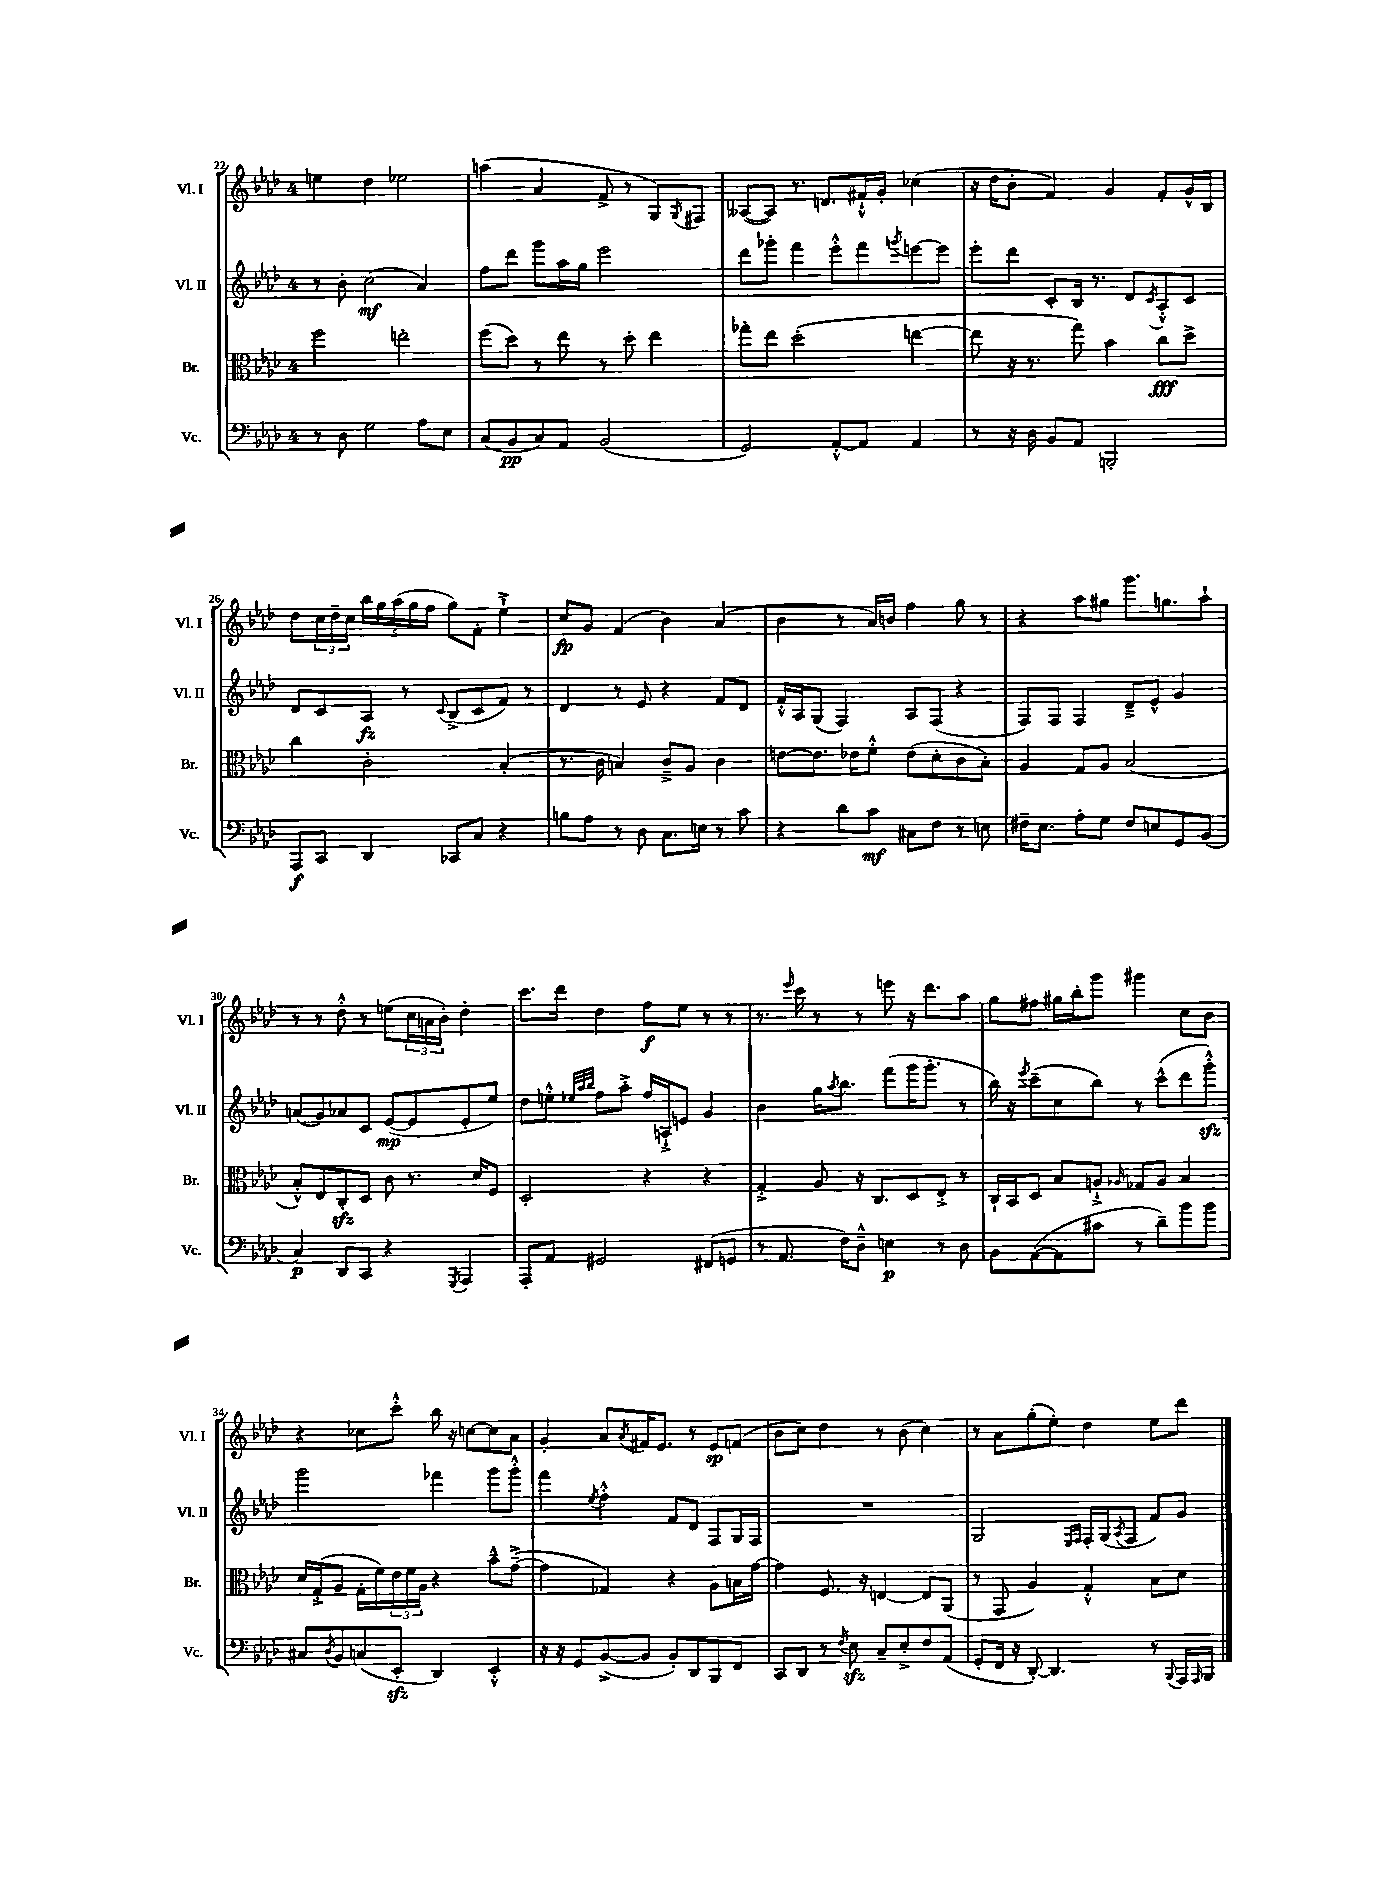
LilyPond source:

<<
\new StaffGroup <<
\new Staff = "s0" \with { instrumentName = "Vl. I" shortInstrumentName = "Vl. I" } {
    \clef treble \key aes \major \once \override Staff.TimeSignature.style = #'single-digit \time 4/4
    e''4 des''4 ees''2 |
    a''4( aes'4 f'8-> r8 g8) \acciaccatura { g8 } fis8 |
    aeses8~( aeses8) r8. d'8. fis'16-!-^ g'16-. ces''4( |
    r16 des''16 bes'8-. f'4) g'4 f'8-. g'16-^ bes16 |
    des''8 \tuplet 3/2 { c''16 des''16-- c''16 } \tuplet 5/4 { bes''16 g''16 aes''16( g''16 f''16 } g''8) f'8-. ees''4-!-> |
    c''8\fp g'8 f'4( bes'4) aes'4( |
    bes'4 r8 aes'16) b'16 f''4 g''8 r8 |
    r4 aes''8 gis''8 g'''8. g''8. aes''8-! |
    r8 r8 des''8-.-^ r8 e''8( \tuplet 3/2 { c''16 a'16 bes'16-.) } des''4-. |
    c'''8. des'''16 des''4 f''8\f ees''8 r8 r8 |
    r8. \grace { ees'''16 } c'''16 r8 r8 e'''8 r16 des'''8. aes''8 |
    g''8 fis''8 gis''16 bes''16-. g'''8 gis'''4 c''8 bes'8 |
    r4 ces''8 c'''8-.-^ bes''16 r16 c''8~ c''8 aes'8 |
    g'4-. aes'8 \acciaccatura { aes'8 } fis'16 ees'8. r8 ees'8\sp f'8( |
    bes'8 c''8) des''4 r8 bes'8( c''4) |
    r8 aes'8 g''8-.( ees''8-.) des''4 ees''8 des'''8 \bar "|." |
}
\new Staff = "s1" \with { instrumentName = "Vl. II" shortInstrumentName = "Vl. II" } {
    \clef treble \key aes \major \once \override Staff.TimeSignature.style = #'single-digit \time 4/4
    r8 bes'8-. c''2\mf( aes'4) |
    f''8 des'''8 g'''8 aes''16 g''16 ees'''2 |
    des'''8 ges'''8-. f'''4 ees'''8-.-^ f'''8 \acciaccatura { g'''8 } e'''8~ e'''8 |
    ees'''8-. des'''8 c'8-. bes16 r8. des'8 \acciaccatura { c'8 } aes8-.-^ c'8 |
    des'8 c'8 aes8\fz r8 \appoggiatura { c'8 } bes8->( c'8 f'8) r8 |
    des'4 r8 ees'8 r4 f'8 des'8 |
    f'16-.-^ aes16 g8( f4) aes8 f8( r4 |
    f8) f8 f4 des'8---> ees'8-^ g'4 |
    a'8( g'8) aes'8 c'8 ees'8~\mp( ees'8 ees'8-. ees''8) |
    des''8 e''8-.-^ \grace { ees''32 aes''32 bes''32 } f''8 aes''8-.-> f''16 a16-!-> e'8 g'4 |
    bes'4 g''16 \acciaccatura { aes''8 } bes''8. f'''8( g'''16 g'''8.-. r8 |
    bes''16) r16 \acciaccatura { ees'''8 } c'''8--( c''8 bes''8) r8 c'''8-^( des'''8 g'''8-.-^\sfz) |
    g'''2 fes'''4 g'''8 g'''8-.-^ |
    f'''4 \acciaccatura { ees''8 } f''4-.-^ f'8 des'8 f8 g16 f16 |
    R1 |
    g2 \grace { ees16 f16 } f16-. g16( \acciaccatura { aes8 } f8 f'8) g'8 \bar "|." |
}
\new Staff = "s2" \with { instrumentName = "Br." shortInstrumentName = "Br." } {
    \clef alto \key aes \major \once \override Staff.TimeSignature.style = #'single-digit \time 4/4
    f''2 e''2-. |
    f''8( des''8) r8 ees''8 r8 des''8-. ees''4 |
    ges''8-. ees''8 des''2-.( e''4~ |
    e''8 r16 r8. g''8) bes'4 c''8\fff des''8-> |
    c''4 c'2-. bes4-.( |
    r8. c'16 b4) c'8---> aes8 c'4 |
    e'8~ e'8. ees'16 f'8-.-^ ees'8( des'8-. c'8 bes8-.) |
    aes4 g8 aes8 bes2( |
    bes8-.-^) ees8 c8-.\sfz des8 c'8 r8. des'16 f8 |
    des2-. r4 r4 |
    g4-.-> aes8 r16 c8. des8 ees8-.-> r8 |
    c16-! bes,16 des8 bes8 a8-!-> \grace { aes16 } ges8 aes8 bes4 |
    des'16 g16-.->( aes8 g16-. f'16) \tuplet 3/2 { ees'16 f'16 aes16 } r4 bes'8---^ g'8~--->( |
    g'4 ges4) r4 aes8 b16 g'16~ |
    g'4 f8. r16 e4~ e8 aes,8( |
    r8 g,8 aes4) g4-.-^ bes8 des'8 \bar "|." |
}
\new Staff = "s3" \with { instrumentName = "Vc." shortInstrumentName = "Vc." } {
    \clef bass \key aes \major \once \override Staff.TimeSignature.style = #'single-digit \time 4/4
    r8 des8 g2 aes8 ees8 |
    c8( bes,8\pp c8) aes,8 bes,2( |
    g,2) aes,8~-.-^ aes,8 aes,4 |
    r8 r16 des16 bes,8 aes,8 b,,2-. |
    aes,,8\f c,8 des,4 ces,8 c8 r4 |
    b8 aes8 r8 des8 c8. e16 r8 c'8 |
    r4 des'8 c'8\mf cis8 f8 r8 e8 |
    fis16-- ees8. aes8-. g8 fis8 e8 g,8 bes,8( |
    c4\p) des,8 c,8 r4 \acciaccatura { g,,8 } aes,,4 |
    aes,,8-. aes,8 gis,2 fis,8( g,8 |
    r8 aes,8. f16) des8---^ e4\p r8 des8 |
    bes,8 aes,8~( aes,8 cis'8 r8 des'8--) bes'8 bes'8 |
    cis8 \acciaccatura { des8 } bes,8 c8( ees,8-.\sfz des,4) ees,4-.-^ |
    r16 r16 g,8 bes,8~->( bes,8 bes,8-.) des,8 bes,,8 f,8 |
    c,8 des,8 r8 \acciaccatura { f8 } ees8\sfz c8-- ees8-.-> f8 aes,8( |
    g,8-. f,16 r16 des,8~-.) des,4. r8 \appoggiatura { bes,,8 } aes,,16 \grace { aes,,16 } bes,,16 \bar "|." |
}
>>
>>
\layout { \context { \Score currentBarNumber = #22 } }
